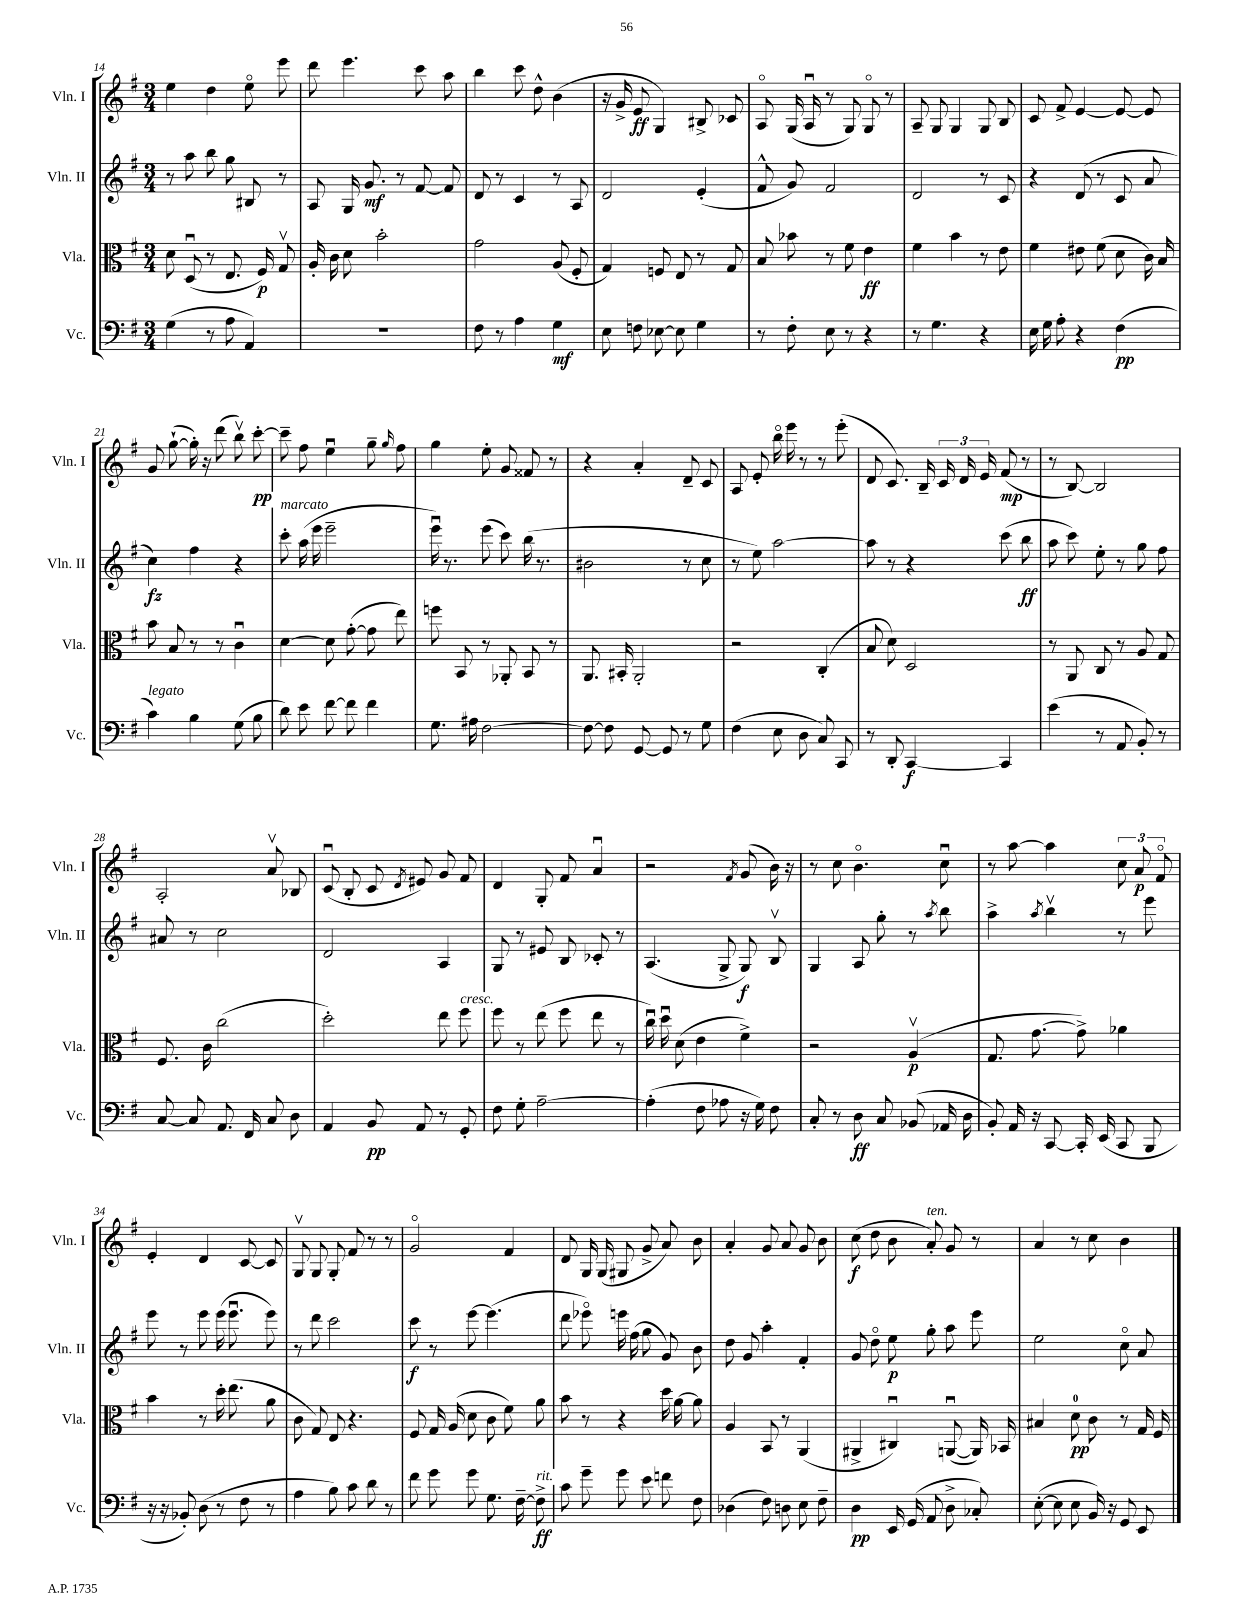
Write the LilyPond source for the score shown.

<<
\new StaffGroup <<
\new Staff = "s0" \with { instrumentName = "Vln. I" shortInstrumentName = "Vln. I" } {
    \clef treble \key g \major \numericTimeSignature \time 3/4
    \autoBeamOff e''4 d''4 e''8\flageolet e'''8 |
    d'''8 e'''4. c'''8 a''8 |
    b''4 c'''8 d''8-^ b'4( |
    r16 g'16-> e'8\ff g4) bis8-> ces'8 |
    a8\flageolet g16( a16\downbow r8 g8) g8\flageolet r8 |
    a8-- g8 g4 g8 b8 |
    c'8 fis'8-> e'4~ e'8~ e'8 |
    g'8 g''8~-!( g''16-.) r16 d'''8( b''8\upbow) c'''8~-.\pp |
    c'''8-- fis''8 e''4\downbow g''8-- \grace { g''16 } fis''8 |
    g''4 e''8-. g'8 fisis'8 r8 |
    r4 a'4-. d'8-- c'8 |
    a8 e'8-. b''16\flageolet e'''16 r8 r8 e'''8-.( |
    d'8 c'8.) b16-- \tuplet 3/2 { c'16 d'16 e'16 } fis'8\mp( r8 |
    r8 b8~) b2 |
    a2-. a'8\upbow bes8 |
    c'8\downbow( b8-. c'8 \acciaccatura { d'8 } eis'8) g'8 fis'8 |
    d'4 g8-. fis'8 a'4\downbow |
    r2 \acciaccatura { fis'8 } g'8( b'16) r16 |
    r8 c''8 b'4.\flageolet c''8\downbow |
    r8 a''8~ a''4 \tuplet 3/2 { c''8 a'8\p fis'8\flageolet } |
    e'4-. d'4 c'8~ c'8 |
    g8\upbow g8 g8-. fis'8 r8 r8 |
    g'2\flageolet fis'4 |
    d'8 g16 g16( gis8 g'8-> a'8) b'8 |
    a'4-. g'8 a'8 g'8 b'8 |
    c''8\f( d''8 b'8 a'8-.^\markup { \italic "ten." }) g'8 r8 |
    a'4 r8 c''8 b'4 \bar "|." |
}
\new Staff = "s1" \with { instrumentName = "Vln. II" shortInstrumentName = "Vln. II" } {
    \clef treble \key g \major \numericTimeSignature \time 3/4
    \autoBeamOff r8 a''8 b''8 g''8 bis8 r8 |
    a8 g16 g'8.\mf r8 fis'8~ fis'8 |
    d'8 r8 c'4 r8 a8 |
    d'2 e'4-.( |
    fis'8-^ g'8) fis'2 |
    d'2 r8 c'8 |
    r4 d'8( r8 c'8 a'8 |
    c''4\fz) fis''4 r4 |
    c'''8-.^\markup { \italic "marcato" } a''16( e'''16 e'''2-- |
    e'''16\downbow) r8. e'''8( c'''8) b''16( r8. |
    bis'2 r8 c''8 |
    r8 e''8) a''2~ |
    a''8 r8 r4 c'''8( b''8\ff |
    a''8 c'''8) e''8-. r8 g''8 fis''8 |
    ais'8 r8 c''2 |
    d'2 a4 |
    g8 r8 eis'8 b8 ces'8-. r8 |
    a4.( g8-> g8\f) b8\upbow |
    g4 a8 g''8-. r8 \acciaccatura { a''8 } b''8 |
    a''4-> \acciaccatura { a''8 } b''4\upbow r8 e'''8 |
    e'''8 r8 e'''8 e'''16( e'''8.\downbow e'''8) |
    r8 d'''8 c'''2 |
    c'''8\f r8 e'''8~ e'''4.( |
    d'''8 ees'''8\flageolet) e'''16 fis''16( g''8 g'8) b'8 |
    d''8 g'8 a''4-. fis'4-. |
    g'8 d''8\flageolet e''8\p g''8-. a''8 e'''8 |
    e''2 c''8\flageolet a'8 \bar "|." |
}
\new Staff = "s2" \with { instrumentName = "Vla." shortInstrumentName = "Vla." } {
    \clef alto \key g \major \numericTimeSignature \time 3/4
    \autoBeamOff d'8 d8\downbow( r8 e8. fis16\p) g8\upbow |
    a16-. c'16 d'8 b'2-. |
    g'2 a8( fis8-. |
    g4) f8 e8 r8 g8 |
    b8 bes'8 r8 fis'8 e'4\ff |
    fis'4 b'4 r8 e'8 |
    fis'4 eis'8 fis'8( d'8 c'16) b16 |
    b'8 b8 r8 r8 c'4\downbow |
    d'4~ d'8 g'8~-.( g'8 e''8) |
    f''8 b,8 r8 aes,8-. b,8 r8 |
    a,8. bis,16-. a,2-. |
    r2 c4-.( |
    b8 d'8) d2 |
    r8 a,8 c8 r8 a8 g8 |
    fis8. c'16 c''2( |
    d''2-.) e''8 fis''8^\markup { \italic "cresc." } |
    fis''8 r8 e''8( fis''8 e''8 r8 |
    c''16\downbow) d''16\downbow d'8( e'4 fis'4->) |
    r2 a4\upbow\p( |
    g8. g'8.~ g'8->) aes'4 |
    b'4 r8 d''16-. e''8.( a'8 |
    c'8 g8) e8 r4. |
    fis8 g16 a16( d'8 c'8 fis'8) a'8 |
    b'8 r8 r4 d''16 a'16~ a'8 |
    a4 b,8 r8 a,4( |
    ais,4-> cis4\downbow) a,8~\downbow( a,16) bes,16 |
    bis4 d'8-0\pp c'8 r8 g16 fis16 \bar "|." |
}
\new Staff = "s3" \with { instrumentName = "Vc." shortInstrumentName = "Vc." } {
    \clef bass \key g \major \numericTimeSignature \time 3/4
    \autoBeamOff g4( r8 a8 a,4) |
    R2. |
    fis8 r8 a4 g4\mf |
    e8 f8 ees8~ ees8 g4 |
    r8 fis8-. e8 r8 r4 |
    r8 g4. r4 |
    e16 g16 a8-. r4 fis4\pp( |
    c'4^\markup { \italic "legato" }) b4 g8( b8 |
    d'8) e'8 fis'8~ fis'8 fis'4 |
    g8. ais16 fis2~ |
    fis8~ fis8 g,8~ g,8 r8 g8 |
    fis4( e8 d8 c8) c,8 |
    r8 d,8-. c,4~\f c,4 |
    e'4( r8 a,8 b,8-.) r8 |
    c8~ c8 a,8. fis,16 c8 d8 |
    a,4 b,8\pp a,8 r8 g,8-. |
    fis8 g8-. a2~-- |
    a4-.( fis8 aes8 r16 g16) fis8 |
    c8-. r8 d8\ff c8 bes,8( aes,16 d16 |
    b,8-.) a,16 r16 c,8~ c,16-. e,16( c,8 b,,8 |
    r16 r16 bes,8-.) d8( r8 fis8 r8 |
    a4 b8) c'8 d'8 r8 |
    fis'8 g'8 g'8 g8. fis16~-- fis8->\ff^\markup { \italic "rit." } |
    c'8 g'8-- g'8 e'8 f'8 fis8 |
    des4( fis8) d8 e8 fis8-- |
    d4\pp e,16 g,16( a,8 d8-> ces8-.) |
    e8~-.( e8 e8 b,16) r16 g,8 e,8 \bar "|." |
}
>>
>>
\layout { \context { \Score currentBarNumber = #14 } }
